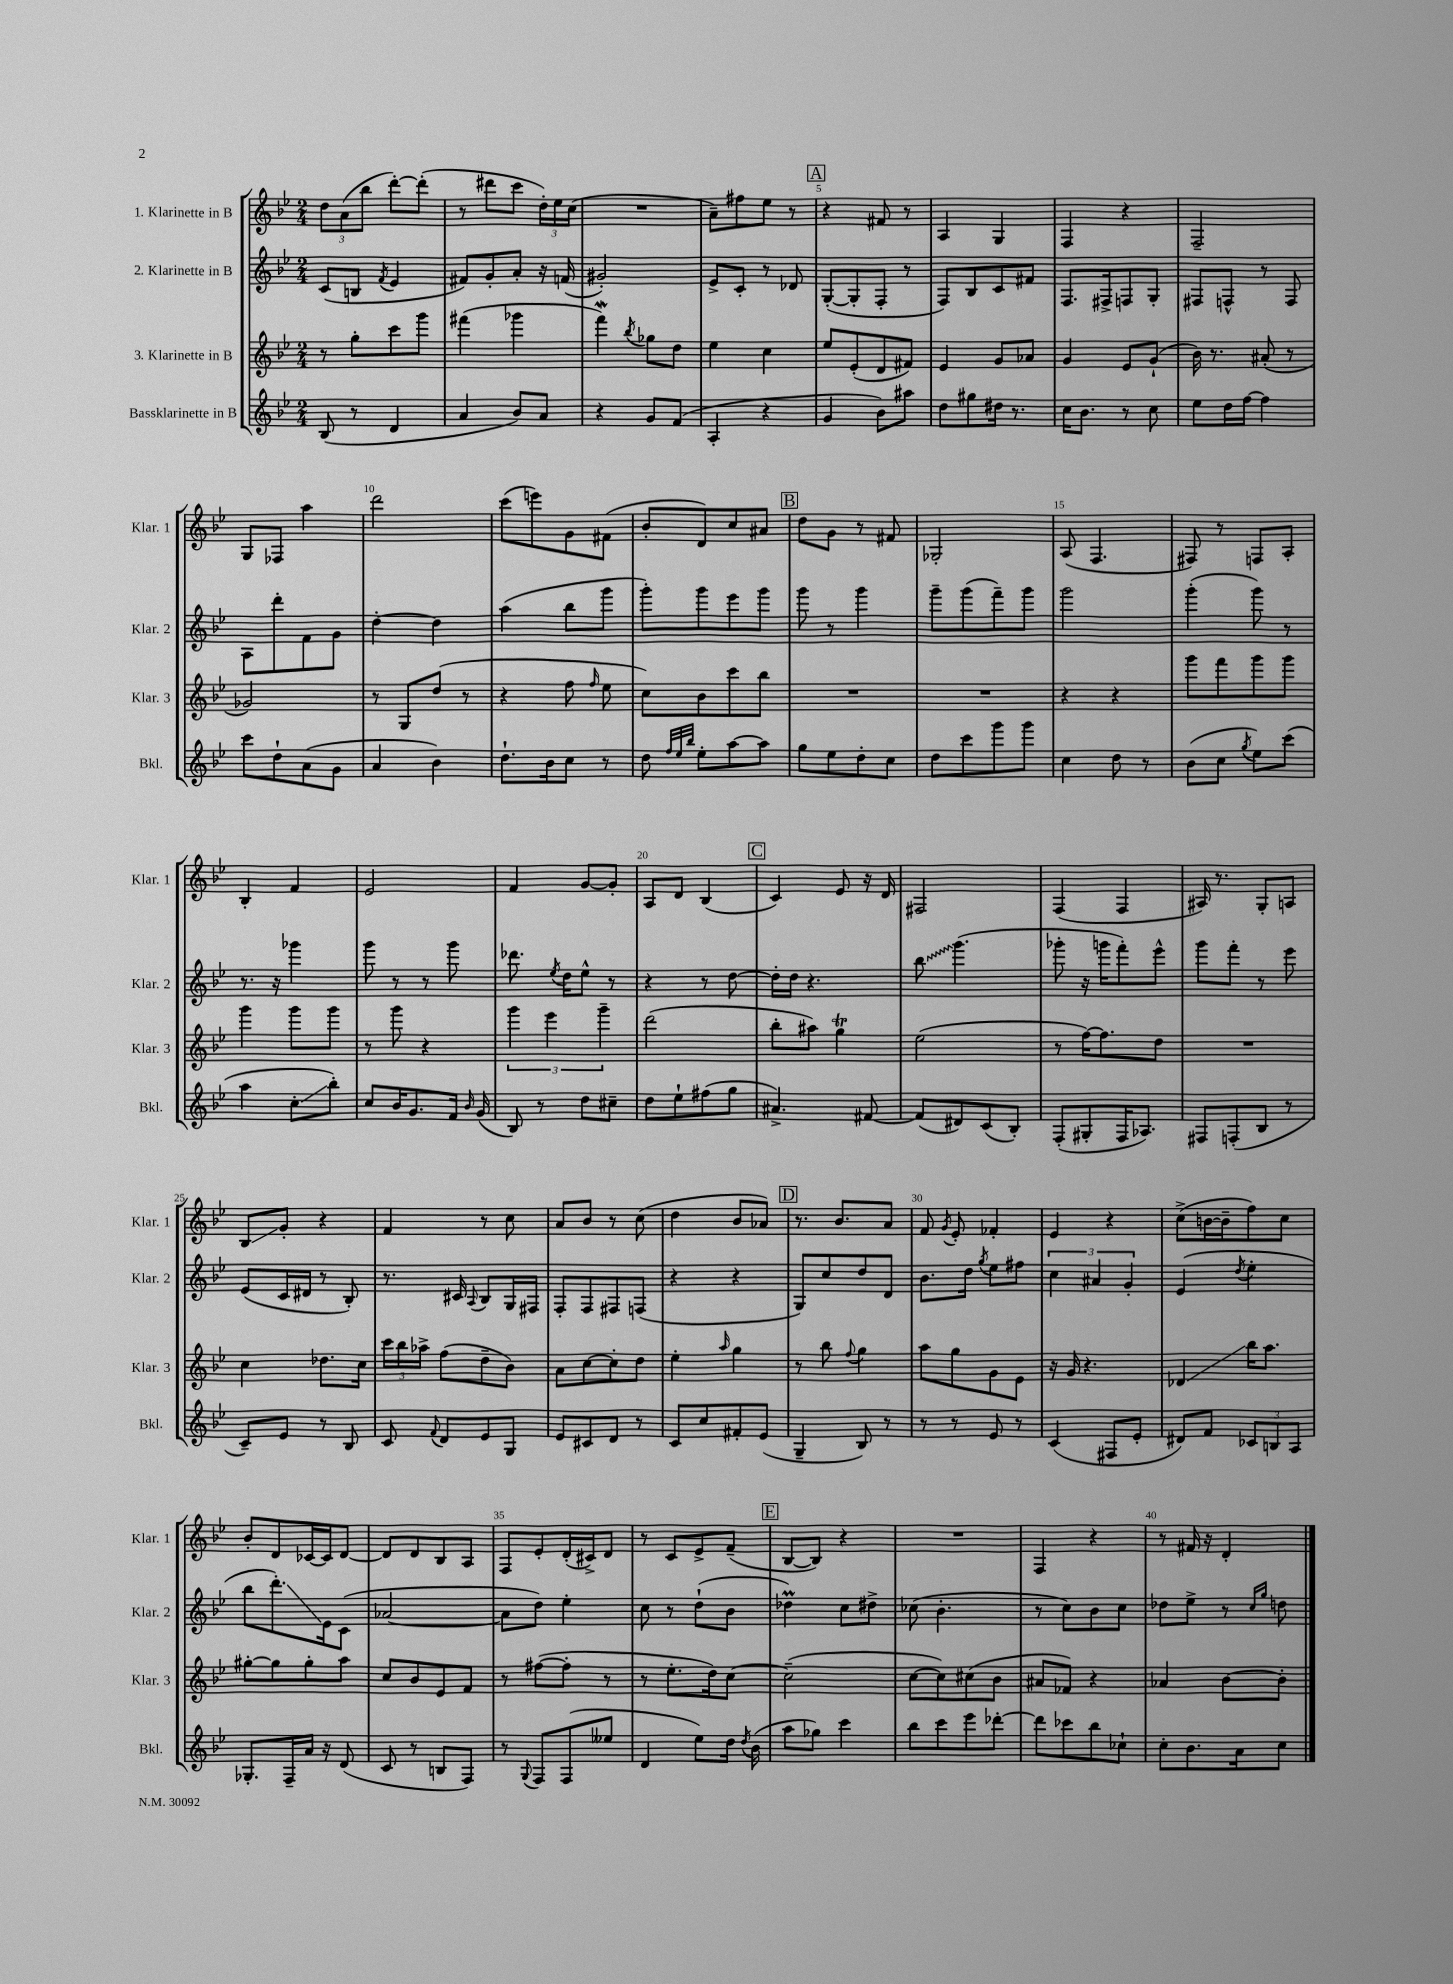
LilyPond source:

<<
\new StaffGroup <<
\new Staff = "s0" \with { instrumentName = "1. Klarinette in B" shortInstrumentName = "Klar. 1" } {
    \clef treble \key bes \major \numericTimeSignature \time 2/4
    \autoBeamOff \tuplet 3/2 { d''8[ a'8( bes''8] } d'''8[~-.) d'''8]-.( |
    r8 dis'''8[ c'''8] \tuplet 3/2 { d''16[-.) ees''16 c''16]( } |
    R2 |
    a'8[--) fis''8 ees''8] r8 |
    \mark \markup { \box "A" } r4 fis'8 r8 |
    a4 g4 |
    f4 r4 |
    f2-- |
    g8[ fes8] a''4 |
    d'''2 |
    c'''8[( e'''8) g'8 fis'8]( |
    bes'8[-. d'8) c''8 ais'8] |
    \mark \markup { \box "B" } d''8[ g'8] r8 fis'8 |
    ges2-. |
    a8( f4. |
    fis8) r8 f8[ a8]-. |
    bes4-. f'4 |
    ees'2 |
    f'4 g'8[~ g'8]-. |
    a8[ d'8] bes4( |
    \mark \markup { \box "C" } c'4) ees'8 r16 d'16 |
    fis2 |
    f4( f4 |
    ais16) r8. g8[-. a8] |
    bes8[\glissando g'8]-. r4 |
    f'4 r8 c''8 |
    a'8[ bes'8] r8 c''8( |
    d''4 bes'8[ aes'8]) |
    \mark \markup { \box "D" } r8. bes'8.[ a'8] |
    f'8 \acciaccatura { g'8 } ees'8-. fes'4-. |
    ees'4 r4 |
    c''8[->( b'16~ b'16-- f''8) c''8] |
    bes'8[-. d'8 ces'16~ ces'16 d'8]~ |
    d'8[ d'8 bes8 a8] |
    f8[ ees'8-. d'16-.( cis'16->) d'8] |
    r8 c'8[ ees'8-> f'8]--( |
    \mark \markup { \box "E" } bes8[~ bes8]) r4 |
    R2 |
    f4 r4 |
    r8 fis'16 r16 d'4-. \bar "|." |
}
\new Staff = "s1" \with { instrumentName = "2. Klarinette in B" shortInstrumentName = "Klar. 2" } {
    \clef treble \key bes \major \numericTimeSignature \time 2/4
    \autoBeamOff c'8[( b8] \acciaccatura { f'8 } ees'4 |
    fis'8[) g'8-. a'8]-. r16 f'16( |
    gis'2-.) |
    ees'8[-> c'8]-. r8 des'8 |
    \mark \markup { \box "A" } g8[~-.( g8-. f8]-. r8 |
    f8[) bes8 c'8 fis'8] |
    f8.[ fis16-> f8 g8]-. |
    fis8[ f8]-^ r8 f8 |
    a8[ d'''8-. f'8 g'8] |
    d''4~-. d''4 |
    a''4( bes''8[ g'''8] |
    g'''8[-.) g'''8 ees'''8 g'''8] |
    \mark \markup { \box "B" } g'''8 r8 g'''4 |
    g'''8[-- g'''8( f'''8--) g'''8] |
    g'''2 |
    g'''4-.( g'''8) r8 |
    r8. r16 ges'''4 |
    g'''8 r8 r8 g'''8 |
    des'''8. \acciaccatura { ees''8 } d''16[ ees''8]-^ r8 |
    r4 r8 d''8~ |
    \mark \markup { \box "C" } d''16[-. d''16] r4. |
    \once \override Glissando.style = #'zigzag bes''8\glissando g'''4.( |
    ges'''8-. r16 g'''16[ f'''8-.) ees'''8]-^ |
    g'''8[ f'''8]-. r8 ees'''8 |
    ees'8[( c'16 dis'16] r8 bes8-.) |
    r8. cis'16 \appoggiatura { a8 } bes8[ g16 fis16] |
    f8[-. f8 fis8 f8]( |
    r4 r4 |
    \mark \markup { \box "D" } g8[) c''8 d''8 d'8] |
    bes'8.[ d''16] \acciaccatura { g''8 } ees''8[ fis''8] |
    \tuplet 3/2 { c''4 ais'4 g'4-. } |
    ees'4( \acciaccatura { d''8 } ees''4-. |
    bes''8[ d'''8.-.\glissando) ees'16 c'8]( |
    aes'2~ |
    aes'8[ d''8]) ees''4-. |
    c''8 r8 d''8[-!( bes'8] |
    \mark \markup { \box "E" } des''4\prall) c''8[ dis''8]-> |
    ces''8( bes'4.-. |
    r8 c''8[) bes'8 c''8] |
    des''8[ ees''8]-> r8 \grace { c''16[ g''16] } d''8 \bar "|." |
}
\new Staff = "s2" \with { instrumentName = "3. Klarinette in B" shortInstrumentName = "Klar. 3" } {
    \clef treble \key bes \major \numericTimeSignature \time 2/4
    \autoBeamOff r8 g''8[-. c'''8 g'''8] |
    fis'''4( ges'''4 |
    f'''4\mordent) \acciaccatura { bes''8 } ges''8[ d''8] |
    ees''4 c''4 |
    \mark \markup { \box "A" } ees''8[ ees'8-.( d'8 fis'8]) |
    ees'4 g'8[ aes'8] |
    g'4 ees'8[ g'8]-!( |
    bes'16) r8. ais'8-.( r8 |
    ges'2) |
    r8 g8[ d''8]( r8 |
    r4 f''8 \grace { f''16 } ees''8 |
    c''8[) bes'8 c'''8 bes''8] |
    \mark \markup { \box "B" } R2 |
    R2 |
    r4 r4 |
    g'''8[ f'''8 g'''8 g'''8] |
    g'''4 g'''8[ g'''8] |
    r8 g'''8 r4 |
    \tuplet 3/2 { g'''4 ees'''4 g'''4-- } |
    d'''2( |
    \mark \markup { \box "C" } bes''8[-. ais''8]) g''4\trill |
    ees''2( |
    r8 f''16[~) f''8. d''8] |
    R2 |
    c''4 des''8.[ c''16] |
    \tuplet 3/2 { c'''16[ bes''16 aes''16]-> } f''8[( d''8-- bes'8]) |
    a'8[ c''8~ c''8-. d''8] |
    ees''4-. \grace { a''16 } g''4 |
    \mark \markup { \box "D" } r8 bes''8 \appoggiatura { f''8 } g''4 |
    a''8[ g''8 g'8 ees'8] |
    r16 g'16 r4. |
    des'4\glissando bes''16[ a''8.] |
    gis''8[~-. gis''8 gis''8-. a''8] |
    c''8[ bes'8 ees'8 f'8] |
    r8 fis''8[~( fis''8]-. r8 |
    r8 ees''8.[-. d''16) c''8]~ |
    \mark \markup { \box "E" } c''2--( |
    c''8[~ c''8) cis''8( bes'8] |
    ais'8[ fes'8]) r4 |
    aes'4 bes'8[~ bes'8]-. \bar "|." |
}
\new Staff = "s3" \with { instrumentName = "Bassklarinette in B" shortInstrumentName = "Bkl." } {
    \clef treble \key bes \major \numericTimeSignature \time 2/4
    \autoBeamOff bes8( r8 d'4 |
    a'4 bes'8[) a'8] |
    r4 g'8[ f'8]( |
    a4-. r4 |
    \mark \markup { \box "A" } g'4 bes'8[) ais''8] |
    d''8[ gis''8 dis''16] r8. |
    c''16[ bes'8.] r8 c''8 |
    ees''8[ d''16 f''16]~ f''4 |
    c'''8[ d''8-! a'8( g'8] |
    a'4 bes'4) |
    d''8.[-! bes'16 c''8] r8 |
    d''8 \grace { f''32[ ees''32 bes''32] } ees''8[-. a''8~ a''8] |
    \mark \markup { \box "B" } g''8[ ees''8 d''8-. c''8] |
    d''8[ c'''8 g'''8 g'''8] |
    c''4 d''8 r8 |
    bes'8[( c''8] \acciaccatura { g''8 } ees''8[) c'''8]( |
    a''4 c''8[-.\glissando bes''8]-.) |
    c''8[ bes'16 g'8. f'16] \grace { bes'16 } g'16( |
    bes8) r8 d''8[ cis''8]-- |
    d''8[ ees''8-! fis''8( g''8] |
    \mark \markup { \box "C" } ais'4.->) fis'8~ |
    fis'8[( dis'8) c'8( bes8]-.) |
    f8[-.( gis8-. f16 aes8.]) |
    fis8[ f8-.( bes8] r8 |
    c'8[--) ees'8] r8 bes8 |
    c'8 \appoggiatura { f'8 } d'8[ ees'8 g8] |
    ees'8[ cis'8 d'8] r8 |
    c'8[ c''8 fis'8-. ees'8]( |
    \mark \markup { \box "D" } g4-- bes8) r8 |
    r8 r8 ees'8 r8 |
    c'4( fis8[ ees'8]-. |
    dis'8[) f'8] \tuplet 3/2 { ces'8[ b8 a8] } |
    ges8.[-. f16-- a'16] r16 d'8( |
    c'8 r8 b8[ f8]) |
    r8 \appoggiatura { g8 } f8[ f8( eeses''8] |
    d'4 ees''8[) d''16] \acciaccatura { d''8 } bes'16( |
    \mark \markup { \box "E" } a''8[ ges''8]) c'''4 |
    bes''8[ c'''8 ees'''8 des'''8]~-. |
    des'''8[ ces'''8 bes''8 ces''8]-! |
    c''8[-. bes'8. a'16 c''8] \bar "|." |
}
>>
>>
\layout { \context { \Score \override BarNumber.break-visibility = ##(#f #t #t) barNumberVisibility = #(every-nth-bar-number-visible 5) } }
